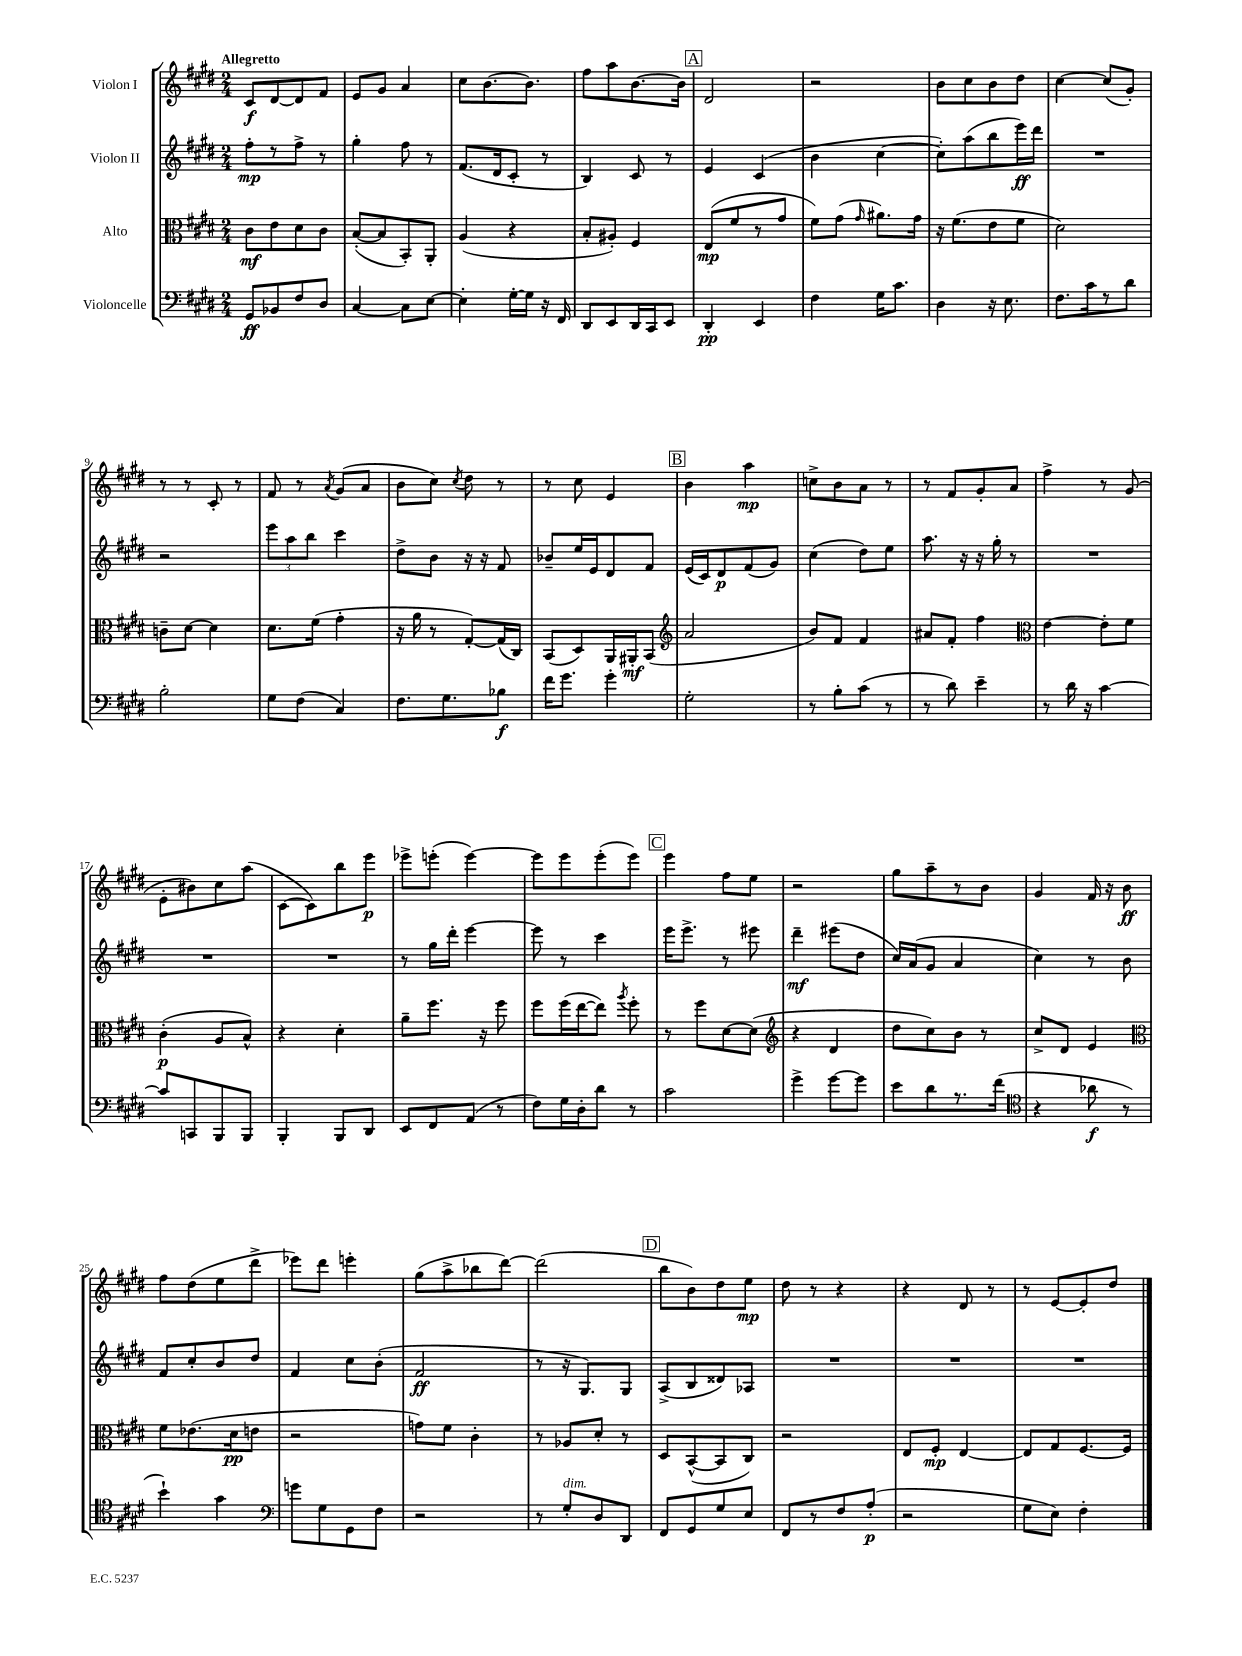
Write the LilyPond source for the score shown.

<<
\new StaffGroup <<
\new Staff = "s0" \with { instrumentName = "Violon I" } {
    \clef treble \key e \major \numericTimeSignature \time 2/4 \tempo "Allegretto"
    \autoBeamOff cis'8[\f dis'8~ dis'8 fis'8] |
    e'8[ gis'8] a'4 |
    cis''8[ b'8.~ b'8.] |
    fis''8[ a''8 b'8.~ b'16] |
    \mark \markup { \box "A" } dis'2 |
    r2 |
    b'8[ cis''8 b'8 dis''8] |
    cis''4~ cis''8[( gis'8]-.) |
    r8 r8 cis'8-. r8 |
    fis'8 r8 \acciaccatura { a'8 } gis'8[( a'8] |
    b'8[ cis''8]) \acciaccatura { cis''8 } dis''8 r8 |
    r8 cis''8 e'4 |
    \mark \markup { \box "B" } b'4 a''4\mp |
    c''8[-> b'8 a'8] r8 |
    r8 fis'8[ gis'8-. a'8] |
    fis''4-> r8 gis'8( |
    e'8[-. bis'8) cis''8 a''8]( |
    cis'8[~ cis'8) b''8 e'''8]\p |
    ees'''8[-> e'''8]-.( e'''4~) |
    e'''8[ e'''8 e'''8-.( e'''8]) |
    \mark \markup { \box "C" } e'''4 fis''8[ e''8] |
    r2 |
    gis''8[ a''8-- r8 b'8] |
    gis'4 fis'16 r16 b'8\ff |
    fis''8[ dis''8( e''8 dis'''8]-> |
    ees'''8[) dis'''8] e'''4-. |
    gis''8[( a''8-> bes''8 dis'''8]~) |
    dis'''2( |
    \mark \markup { \box "D" } b''8[ b'8) dis''8 e''8]\mp |
    dis''8 r8 r4 |
    r4 dis'8 r8 |
    r8 e'8[~ e'8-. dis''8] \bar "|." |
}
\new Staff = "s1" \with { instrumentName = "Violon II" } {
    \clef treble \key e \major \numericTimeSignature \time 2/4
    \autoBeamOff fis''8[-.\mp r8 fis''8]-> r8 |
    gis''4-. fis''8 r8 |
    fis'8.[( dis'16 cis'8]-. r8 |
    b4) cis'8 r8 |
    \mark \markup { \box "A" } e'4 cis'4( |
    b'4 cis''4~ |
    cis''8[-.) a''8( b''8 e'''16\ff) dis'''16] |
    R2 |
    r2 |
    \tuplet 3/2 { e'''8[ a''8 b''8] } cis'''4 |
    dis''8[-> b'8] r16 r16 fis'8 |
    bes'8[-- e''16 e'16 dis'8 fis'8] |
    \mark \markup { \box "B" } e'16[( cis'16) dis'8\p fis'8( gis'8]) |
    cis''4( dis''8[) e''8] |
    a''8. r16 r16 gis''16-. r8 |
    R2 |
    R2 |
    R2 |
    r8 gis''16[ dis'''16]-. e'''4~ |
    e'''8 r8 cis'''4 |
    \mark \markup { \box "C" } e'''16[ e'''8.]-> r8 eis'''8 |
    dis'''4--\mf eis'''8[( dis''8] |
    cis''16[) a'16( gis'8] a'4 |
    cis''4) r8 b'8 |
    fis'8[ cis''8-. b'8 dis''8] |
    fis'4 cis''8[ b'8]-.( |
    fis'2\ff |
    r8 r16 gis8.[) gis8] |
    \mark \markup { \box "D" } a8[->( b8 disis'8) aes8] |
    R2 |
    R2 |
    R2 \bar "|." |
}
\new Staff = "s2" \with { instrumentName = "Alto" } {
    \clef alto \key e \major \numericTimeSignature \time 2/4
    \autoBeamOff cis'8[\mf e'8 dis'8 cis'8] |
    b8[~-.( b8 b,8-.) a,8]-. |
    a4( r4 |
    b8[-. ais8]-.) fis4 |
    \mark \markup { \box "A" } e8[\mp( fis'8 r8 gis'8] |
    fis'8[) gis'8]( \grace { gis'16 } ais'8.[) gis'16] |
    r16 fis'8.[( e'8 fis'8] |
    dis'2) |
    c'8[-- dis'8]~ dis'4 |
    dis'8.[ fis'16]( gis'4-. |
    r16 a'16 r8 gis8[~-.) gis16( cis16]) |
    b,8[( dis8) a,16 ais,16-.\mf b,8]( |
    \mark \markup { \box "B" } \clef treble a'2 |
    b'8[) fis'8] fis'4 |
    ais'8[ fis'8]-. fis''4 |
    \clef alto e'4~ e'8[-. fis'8] |
    cis'4-.\p( a8[ b8]-^) |
    r4 dis'4-. |
    a'8[-- fis''8.] r16 fis''8 |
    fis''8[ fis''16( e''16~ e''8]) \acciaccatura { a''8 } fis''8-. |
    \mark \markup { \box "C" } r8 fis''8[ dis'8~ dis'8]( |
    \clef treble r4 dis'4 |
    dis''8[ cis''8) b'8] r8 |
    cis''8[-> dis'8] e'4 |
    \clef alto fis'8[ ees'8.( dis'16\pp e'8] |
    r2 |
    g'8[) fis'8] cis'4-. |
    r8 aes8[ dis'8]-. r8 |
    \mark \markup { \box "D" } dis8[ b,8~-^( b,8 cis8]) |
    r2 |
    e8[ fis8]-.\mp e4~ |
    e8[ gis8 fis8.~ fis16] \bar "|." |
}
\new Staff = "s3" \with { instrumentName = "Violoncelle" } {
    \clef bass \key e \major \numericTimeSignature \time 2/4
    \autoBeamOff gis,8[\ff bes,8 fis8 dis8] |
    cis4~ cis8[ e8]~ |
    e4-. gis16[~-. gis16] r16 fis,16 |
    dis,8[ e,8 dis,16 cis,16 e,8] |
    \mark \markup { \box "A" } dis,4-.\pp e,4 |
    fis4 gis16[ cis'8.] |
    dis4 r16 e8. |
    fis8.[ cis'16 r8 dis'8] |
    b2-. |
    gis8[ fis8]( cis4) |
    fis8.[ gis8. bes8]\f |
    fis'16[ gis'8.] gis'4-. |
    \mark \markup { \box "B" } gis2-. |
    r8 b8[-. cis'8]( r8 |
    r8 dis'8) e'4-- |
    r8 dis'16 r16 cis'4~ |
    cis'8[ c,8 b,,8 b,,8] |
    b,,4-. b,,8[ dis,8] |
    e,8[ fis,8 a,8]( r8 |
    fis8[) gis16 dis16-. dis'8] r8 |
    \mark \markup { \box "C" } cis'2 |
    gis'4-> gis'8[~ gis'8] |
    e'8[ dis'8 r8. fis'16]( |
    \clef tenor r4 aes'8\f r8 |
    b'4-!) gis'4 |
    \clef bass g'8[ gis8 gis,8 fis8] |
    r2 |
    r8 gis8[-.^\markup { \italic "dim." } dis8 dis,8] |
    \mark \markup { \box "D" } fis,8[ gis,8 gis8 e8] |
    fis,8[ r8 fis8 a8]-.\p( |
    r2 |
    gis8[ e8]) fis4-. \bar "|." |
}
>>
>>
